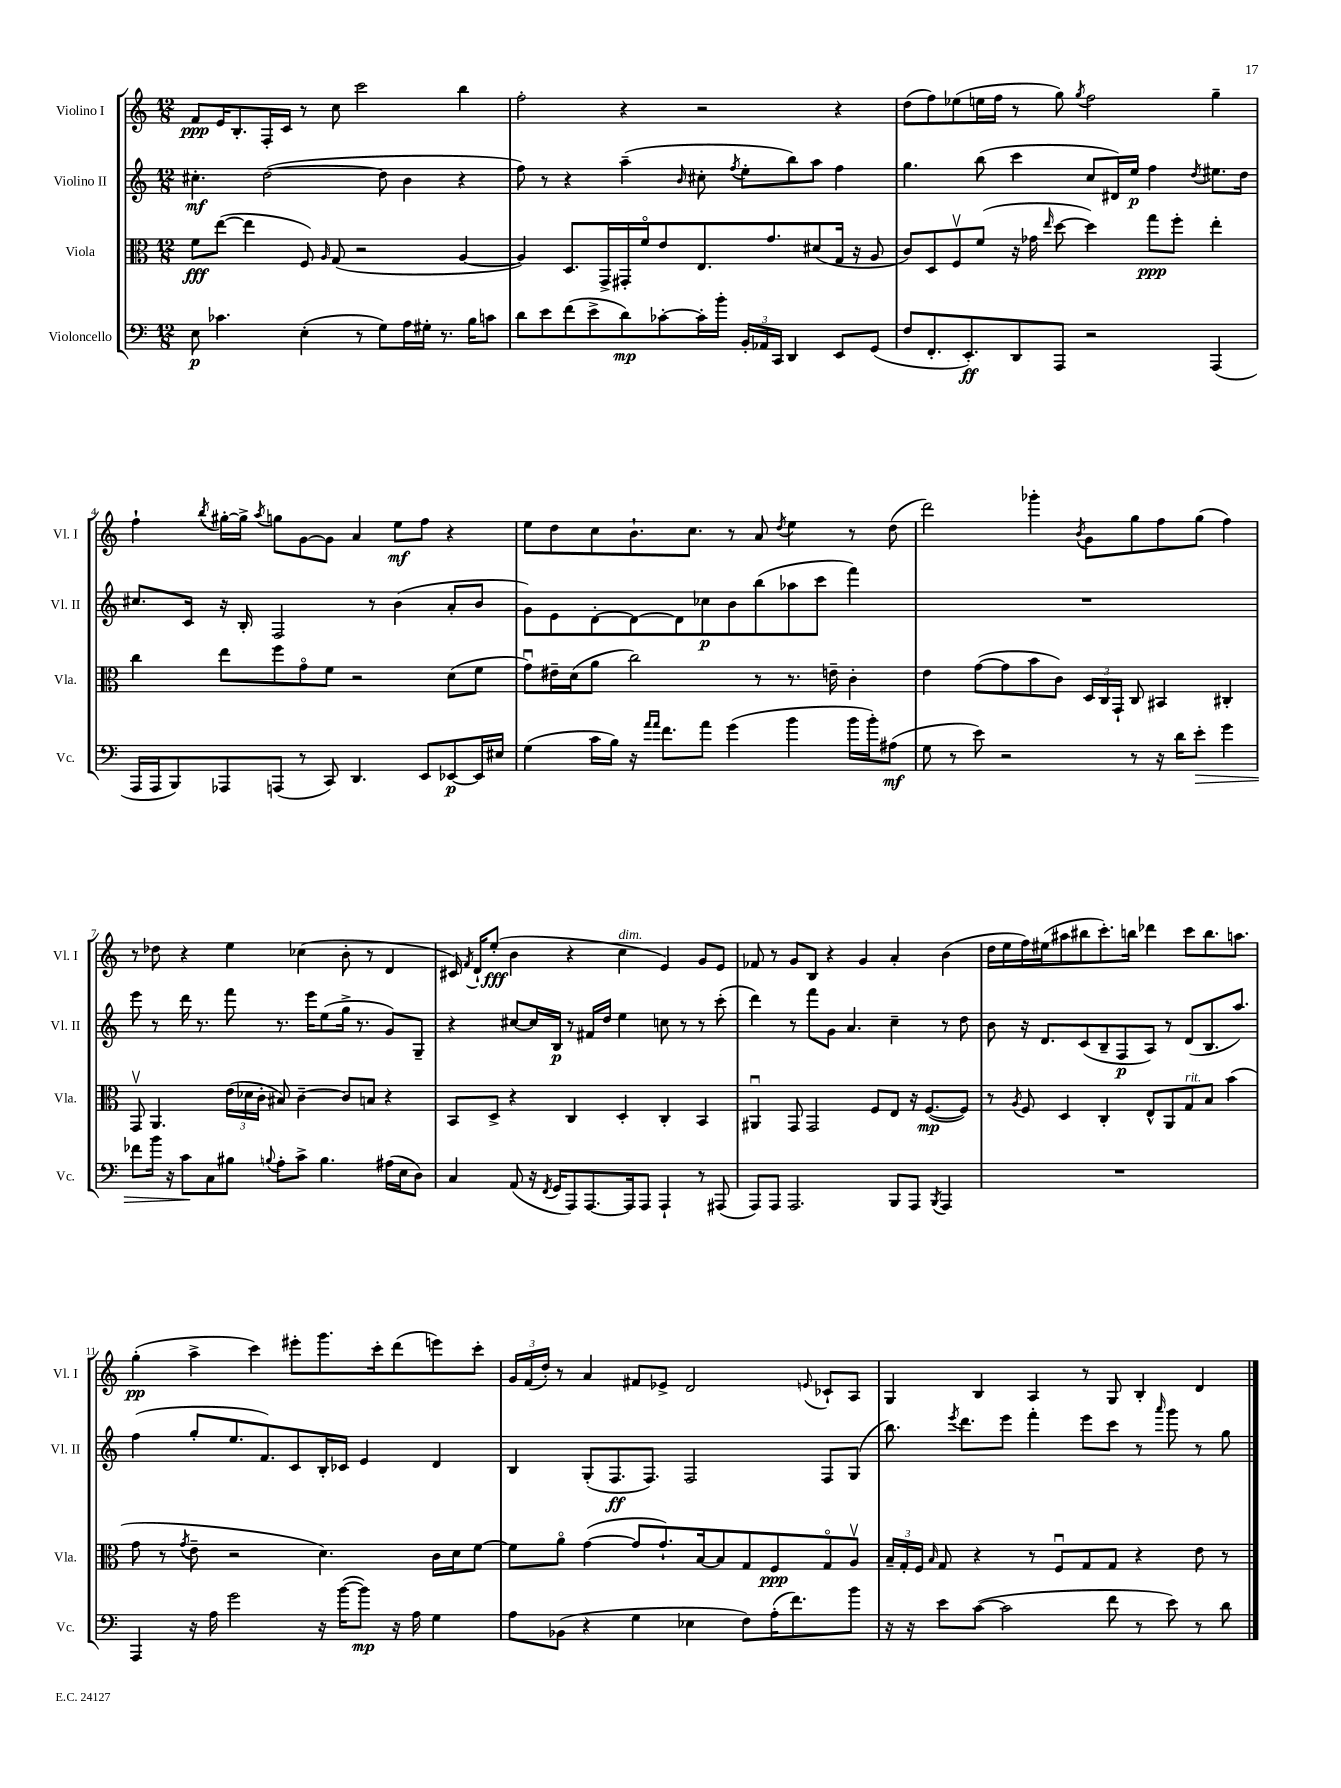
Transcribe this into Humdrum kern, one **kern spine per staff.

**kern	**kern	**kern	**kern
*staff4	*staff3	*staff2	*staff1
*clefF4	*clefC3	*clefG2	*clefG2
*k[]	*k[]	*k[]	*k[]
*M12/8	*M12/8	*M12/8	*M12/8
8E	8f	4.cc#'	8f
4.c-	([8ee	.	16e
.	.	.	8.B'
.	4ee]	.	.
.	.	([2dd	16F'
.	.	.	16c
(4E'	8F)	.	8r
.	16qqA	.	.
.	(8G	.	8cc
8r	2r	.	2ccc
8G)	.	8dd]	.
16A	.	4b	.
16G#'	.	.	.
8.r	.	.	.
.	[4A	4r	4bb
16B	.	.	.
8c	.	.	.
=	=	=	=
8d	4A])	8ff)	2ff'
8e	.	8r	.
(8f	8.D	4r	.
8e^	.	.	.
.	16GG^	.	.
8d)	16GG#'	(4aa~	4r
.	16fo	.	.
[8c-'	8e	.	.
.	.	16qqb	.
16c-']	8.E	8cc#'	2r
16b'	.	.	.
.	.	8qff	.
24BB'	.	8ee'	.
24AA-	.	.	.
.	8.g	.	.
24CC	.	.	.
4DD	.	8bb)	.
.	(8d#	8aa	.
8EE	16G	4ff	4r
.	16r	.	.
(8GG	8A	.	.
=	=	=	=
8F	8c)	4.gg	(8dd
8.FF'	8D	.	8ff)
.	8Fv	.	(8ee-
8.EE')	.	.	.
.	(8f	(8bb	16ee
.	.	.	16ff
8DD	16r	4ccc	8r
.	16g-	.	.
.	16qqee	.	.
8AAA	[8dd	.	8gg)
.	.	.	8qgg
2r	4dd])	8cc	2ff
.	.	16d#)	.
.	.	16ee	.
.	8gg	4ff	.
.	8ff'	.	.
.	.	8qdd	.
(4AAA	4ee'	8.ee#	4gg~
.	.	16dd	.
=	=	=	=
16AAA	4cc	8.cc#	4ff`
16AAA	.	.	.
8BBB)	.	.	.
.	.	16c	.
.	.	.	8qbb
8AAA-	8ee	16r	[16gg#'
.	.	16B'	16gg#^]
.	.	.	8qaa
(8AAA	8ff	2F	8gg
8r	8go	.	[8g
8CC)	8f	.	8g]
4.DD	2r	.	4a
.	.	8r	.
.	.	(4b	8ee
8EE	.	.	8ff
[8EE-	(8d	8a'	4r
16EE-]	8f	8b	.
16E#	.	.	.
=	=	=	=
(4G	8gu)	8g)	8ee
.	16e#~	8e	8dd
.	(16d	.	.
16c	8a	[8d'	8cc
16B)	.	.	.
16r	2cc)	8d_	8.b`
16qqa	.	.	.
16qqa	.	.	.
8.f	.	.	.
.	.	8d]	.
.	.	.	8.cc
8a	.	8cc-	.
(4g	.	8b	8r
.	8r	(8bb	8a
.	.	.	8qdd
4b	8.r	8aa-	4ee
.	.	8ccc	.
.	16e~	.	.
16b	4c'	4fff)	8r
16b')	.	.	.
(8A#	.	.	(8dd
=	=	=	=
8G	4e	1.r	2ddd)
8r	.	.	.
8e)	([8g	.	.
2r	8g]	.	.
.	8b	.	4ggg-'
.	8c)	.	.
.	.	.	8qb
.	24D	.	8g
.	24C	.	.
.	24GG`	.	.
8r	8C	.	8gg
16r	4BB#	.	8ff
16d	.	.	.
8e'	.	.	(8gg
4g	4C#'	.	4ff)
=	=	=	=
8f-	8GGv	8eee	8r
16b	4.AA	8r	8dd-
16r	.	.	.
8c	.	16ddd	4r
.	.	8.r	.
8C	.	.	.
8B#	(24e	8fff	4ee
.	24d-	.	.
.	24c'	.	.
8qqB	.	.	.
8A'	8B#)	8.r	.
8c^	[4c~	.	(4cc-
.	.	16eee	.
4.B	.	(8ee	.
.	8c]	16gg^	8b'
.	.	8.r	.
.	8B	.	8r
(16A#	4r	8g)	4d
16E	.	.	.
8D)	.	8G~	.
=	=	=	=
4C	8BB	4r	16c#)
.	.	.	8qf
.	.	.	16d`
.	8D^	.	(8ee'
(8AA	4r	[8cc#	4b
16r	.	16cc#]	.
8qFF	.	.	.
16GG	.	16B	.
8AAA)	4C	8r	4r
[8.AAA	.	16f#	.
.	.	16dd	.
.	4D'	4ee	4cc
16AAA]	.	.	.
8AAA	.	.	.
4AAA`	4C'	8cc	4e)
.	.	8r	.
8r	4BB	8r	8g
(8AAA#	.	(8ccc'	8e
=	=	=	=
8AAA)	4AA#u	4ddd)	8f-
8AAA	.	.	8r
2.AAA	8GG	8r	8g
.	2GG	8fff	8B
.	.	8g	4r
.	.	4.a	.
.	.	.	4g
.	8F	.	.
8BBB	8E	4cc~	4a'
8AAA	16r	.	.
.	([8.F	.	.
8qBBB	.	.	.
4AAA	.	8r	(4b
.	8F])	8dd	.
=	=	=	=
1.r	8r	8b	16dd
.	.	.	16ee
.	8qA	.	.
.	8F	16r	16ff)
.	.	8.d	(16ee#
.	4D	.	8aa#
.	.	(8c	8bb#
.	4C'	8B~	8.ccc')
.	.	8F	.
.	.	.	16bb
.	8E^^	8A)	4ddd-
.	8AA	8r	.
.	8G	(8d	8ccc
.	8B	8.B	8.bb
.	(4b	.	.
.	.	8.aa)	8.aa
=	=	=	=
4AAA	8g	(4ff	(4gg'
.	8r	.	.
.	8qg	.	.
16r	8e~	8gg'	4aa^
16A	.	.	.
2g	2r	8.ee	.
.	.	.	4ccc)
.	.	8.f)	.
.	.	8c	8eee#'
16r	4.d)	16B'	8.ggg
([16b	.	16c-	.
8b])	.	4e	.
.	.	.	16ccc'
16r	.	.	(8ddd
16A	.	.	.
4G	16c	4d	8eee)
.	16d	.	.
.	[8f	.	8ccc'
=	=	=	=
8A	8f]	4B	24g
.	.	.	(24f
.	.	.	24dd')
(8BB-	8ao	.	8r
4r	([4g	(8G'	4a
.	.	8.F	.
4G	8g]	.	8f#
.	.	8.F)	.
.	8.g`)	.	8e-^
4E-	.	2F	2d
.	[16B	.	.
.	8B]	.	.
8F)	8G	.	.
(16A'	8F	.	.
8.f)	.	.	.
.	.	.	8qqe
.	8Go	8F	8c-`
8b	8Av	(8G	8A
=	=	=	=
16r	24B~	8.bb)	4G
.	24G'	.	.
16r	.	.	.
.	24F	.	.
.	16qqB	.	.
8e	8G	.	.
.	.	8qeee	.
.	.	8.ddd	.
([8c	4r	.	4B
2c]	.	8eee	.
.	8r	4fff'	4A
.	8Fu	.	.
.	8G	8eee	8r
8f	8G	8ccc	8G
8r	4r	8r	4B'
.	.	16qqaaa	.
8e)	.	8ggg	.
8r	8e	8r	4d
8d	8r	8gg	.
==	==	==	==
*-	*-	*-	*-
